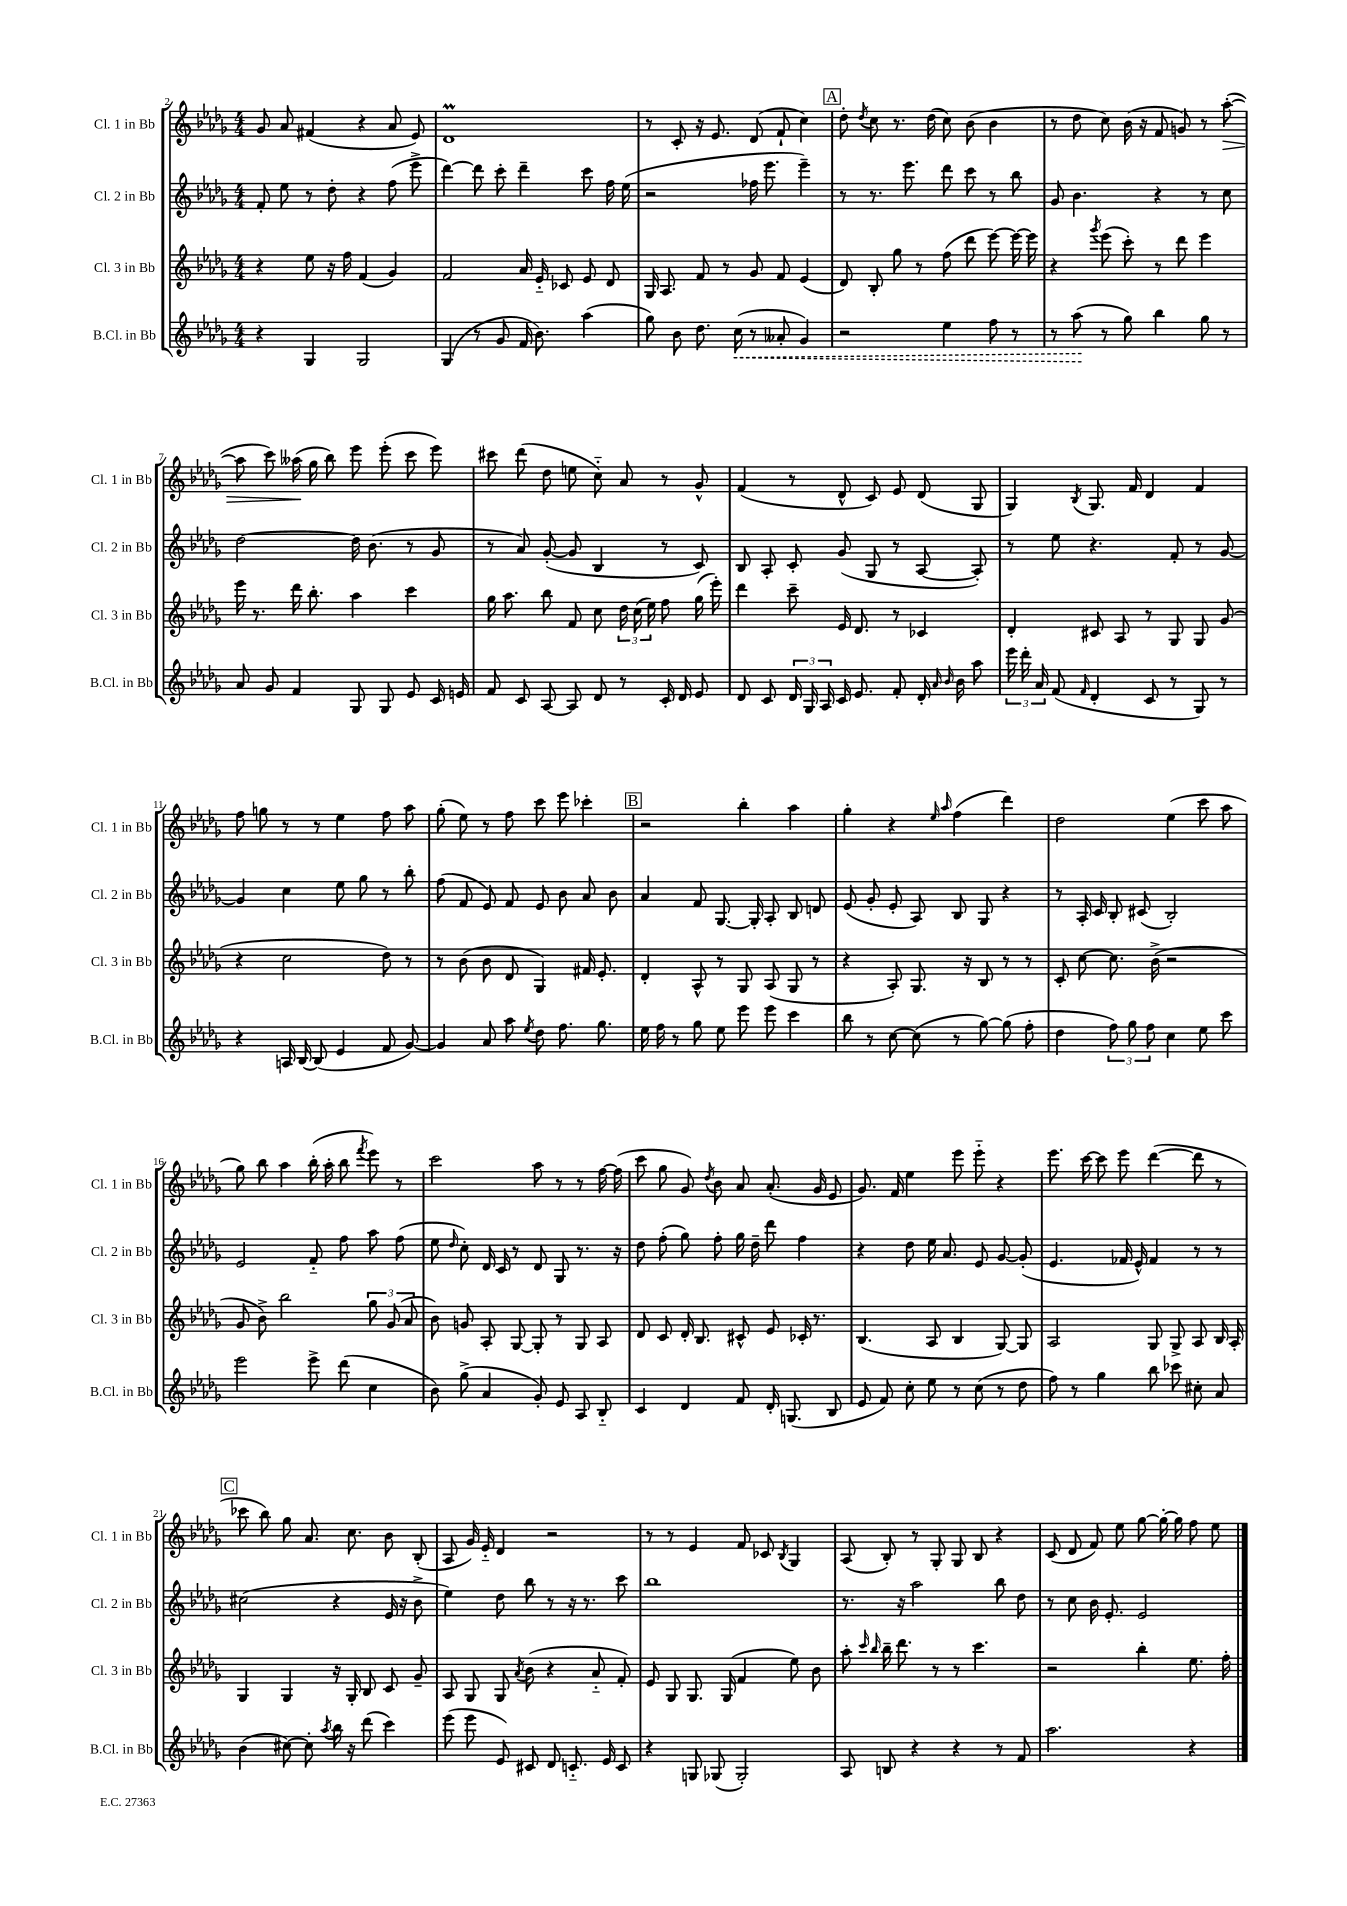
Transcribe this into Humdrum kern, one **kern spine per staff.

**kern	**dynam	**kern	**kern	**kern	**dynam
*part4	*part4	*part3	*part2	*part1	*part1
*staff4	*staff4	*staff3	*staff2	*staff1	*staff1
*I"B.Cl. in Bb	*	*I"Cl. 3 in Bb	*I"Cl. 2 in Bb	*I"Cl. 1 in Bb	*
*I'B.Cl. in Bb	*	*I'Cl. 3 in Bb	*I'Cl. 2 in Bb	*I'Cl. 1 in Bb	*
*clefG2	*	*clefG2	*clefG2	*clefG2	*
*k[b-e-a-d-g-]	*	*k[b-e-a-d-g-]	*k[b-e-a-d-g-]	*k[b-e-a-d-g-]	*
*M4/4	*	*M4/4	*M4/4	*M4/4	*
=2	=2	=2	=2	=2	=2
4r	.	4r	8f'/	8g-/	.
.	.	.	8ee-\	8a-/	.
4G-/	.	8ee-\	8r	(4f#X/	.
.	.	16r	8dd-'\	.	.
.	.	16ff\	.	.	.
2G-/	.	(4f/	4r	4r	.
.	.	4g-/)	(8ff\	8a-/	.
.	.	.	8eee-^\	8e-/)	.
=3	=3	=3	=3	=3	=3
(4G-/	.	2f/	[4ddd-\)	1d-M	.
8r	.	.	8ddd-\]	.	.
8g-/	.	.	8ccc'\	.	.
16f/	.	16a-/	4ddd-~\	.	.
8.b-\)	.	16e-/	.	.	.
.	.	8c-X/	.	.	.
(4aa-\	.	8e-/	8ccc\	.	.
.	.	8d-/	16ff\	.	.
.	.	.	(16ee-\	.	.
=4	=4	=4	=4	=4	=4
8gg-\)	.	16G-/	2r	8r	.
.	.	8.A-/	.	.	.
8b-\	.	.	.	8c'/	.
8.dd-\	.	8f/	.	16r	.
.	.	.	.	8.e-/	.
.	.	8r	.	.	.
!	!LO:HP:b	!	!	!	!
(16cc\	<	.	.	.	.
8r	.	8g-/	16ff-X\	(8d-/	.
.	.	.	8.eee-\	.	.
8a--X'/	.	8f/	.	8f`/	.
4g-/)	.	(4e-/	4eee-~\)	4cc\)	.
!!LO:REH:place=s1:t=A
=5	=5	=5	=5	=5	=5
2r	.	8d-/)	8r	8dd-'\	.
.	.	.	.	8qdd-/	.
.	.	8B-'/	8.r	8cc\	.
.	.	8gg-\	.	8.r	.
.	.	.	8.eee-\	.	.
.	.	8r	.	.	.
.	.	.	.	(16dd-\	.
4ee-\	.	(8ff\	8ddd-\	8cc\)	.
.	.	8ddd-\	8ccc\	(8b-\	.
8ff\	.	[8eee-\)	8r	4b-\	.
8r	.	16eee-\_	8bb-\	.	.
.	.	16eee-\]	.	.	.
=6	=6	=6	=6	=6	=6
8r	.	4r	8g-/	8r	.
(8aa-\	.	.	4.b-\	8dd-\	.
.	.	8qggg-/	.	.	.
8r	[	(8eee-\	.	8cc\)	.
8gg-\)	.	8ccc'\)	.	(16b-\	.
.	.	.	.	16r	.
4bb-\	.	8r	4r	8f/	.
.	.	8ddd-\	.	8gn/)	.
8gg-\	.	4eee-\	8r	8r	.
!	!	!	!	!	!LO:HP:b
8r	.	.	8cc\	([8aa-'\	>
!!LO:LB:g=z
=7	=7	=7	=7	=7	=7
8a-/	.	16eee-\	[2dd-\	8aa-\]	.
.	.	8.r	.	.	.
8g-/	.	.	.	8ccc\)	.
4f/	.	16ddd-\	.	(16aa--X\	.
.	.	8.bb-'\	.	16gg-\	]
.	.	.	.	8bb-\)	.
8G-/	.	4aa-\	16dd-\]	8eee-\	.
.	.	.	(8.b-\	.	.
8G-/	.	.	.	(8eee-'\	.
8e-/	.	4ccc\	8r	8ccc\	.
16c/	.	.	8g-/	8eee-\)	.
16en/	.	.	.	.	.
=8	=8	=8	=8	=8	=8
8f/	.	16gg-\	8r	8ccc#X\	.
.	.	8.aa-\	.	.	.
8c/	.	.	8a-/)	(8ddd-\	.
[8A-/	.	8bb-\	([8g-'/	8dd-\	.
8A-/]	.	8f/	8g-/]	8een\	.
8d-/	.	8cc\	4B-/	8cc\)	.
8r	.	24dd-\	.	8a-/	.
.	.	(24cc\	.	.	.
.	.	24ee-\)	.	.	.
16c'/	.	8ff\	8r	8r	.
16d-/	.	.	.	.	.
8e-/	.	(16gg-\	8c/)	8g-^^/	.
.	.	16eee-'\)	.	.	.
=9	=9	=9	=9	=9	=9
8d-/	.	4ddd-\	8B-/	(4f/	.
8c/	.	.	8A-'/	.	.
24d-/	.	8ccc~\	8c'/	8r	.
24G-/	.	.	.	.	.
24A-/	.	.	.	.	.
16c/	.	16e-/	(8g-/	8d-^^/	.
8.e-/	.	8.d-/	.	.	.
.	.	.	8G-/	8c/)	.
8f'/	.	8r	8r	8e-/	.
16d-'/	.	4c-X/	[8A-/	(8d-/	.
16qqa-/	.	.	.	.	.
16qqb-/	.	.	.	.	.
16b-\	.	.	.	.	.
8aa-\	.	.	8A-'/])	8G-/	.
=10	=10	=10	=10	=10	=10
24eee-\	.	4d-'/	8r	4G-/)	.
24ddd-'\	.	.	.	.	.
24a-/	.	.	.	.	.
(8f/	.	.	8ee-\	.	.
16qqf/	.	.	.	8qB-/	.
4d-'/	.	8c#X/	4.r	8.G-/	.
.	.	8A-/	.	.	.
.	.	.	.	16f/	.
8c/	.	8r	.	4d-/	.
8r	.	8G-/	8f'/	.	.
8G-/)	.	8G-/	8r	4f/	.
8r	.	(8g-/	[8g-/	.	.
!!LO:LB:g=z
=11	=11	=11	=11	=11	=11
4r	.	4r	4g-/]	8ff\	.
.	.	.	.	8ggn\	.
16An/	.	2cc\	4cc\	8r	.
[16B-/	.	.	.	.	.
(8B-/]	.	.	.	8r	.
4e-/	.	.	8ee-\	4ee-\	.
.	.	.	8gg-\	.	.
8f/	.	8dd-\)	8r	8ff\	.
[8g-/)	.	8r	8bb-'\	8aa-\	.
=12	=12	=12	=12	=12	=12
4g-/]	.	8r	(8ff\	(8gg-'\	.
.	.	(8b-\	8f/	8ee-\)	.
8a-/	.	8b-\	8e-/)	8r	.
8aa-\	.	8d-/	8f/	8ff\	.
8qee-/	.	.	.	.	.
8dd-\	.	4G-/)	8e-/	8ccc\	.
8.ff\	.	.	8b-\	8eee-\	.
.	.	16f#X/	8a-/	4ccc-X'\	.
8.gg-\	.	8.e-'/	.	.	.
.	.	.	8b-\	.	.
!!LO:REH:place=s1:t=B
=13	=13	=13	=13	=13	=13
16ee-\	.	4d-'/	4a-/	2r	.
16ff\	.	.	.	.	.
8r	.	.	.	.	.
8gg-\	.	8A-^^/	8f/	.	.
8ee-\	.	8r	[8.G-/	.	.
8eee-\	.	8G-/	.	4bb-'\	.
.	.	.	16G-'/]	.	.
8eee-\	.	(8A-/	8A-'/	.	.
4ccc\	.	8G-/	8B-/	4aa-\	.
.	.	8r	8dn/	.	.
=14	=14	=14	=14	=14	=14
8bb-\	.	4r	(8e-/	4gg-'\	.
8r	.	.	8g-'/	.	.
[8cc\	.	8A-'/)	8e-'/	4r	.
(8cc\]	.	8.G-/	8A-/)	.	.
.	.	.	.	16qqee-/	.
.	.	.	.	16qqaa-/	.
8r	.	.	8B-/	(4ff\	.
.	.	16r	.	.	.
[8gg-\)	.	8B-/	8G-/	.	.
(8gg-\]	.	8r	4r	4ddd-\)	.
8ff'\	.	8r	.	.	.
=15	=15	=15	=15	=15	=15
4dd-\	.	8c'/	8r	2dd-\	.
.	.	[8cc\	16A-'/	.	.
.	.	.	16c/	.	.
12ff\)	.	8.cc\]	8B-'/	.	.
12gg-\	.	.	.	.	.
.	.	.	(8c#X/	.	.
12ff\	.	.	.	.	.
.	.	(16b-^\	.	.	.
4cc\	.	2r	2B-'/)	(4ee-\	.
8ee-\	.	.	.	8ccc\	.
8ccc\	.	.	.	8aa-\	.
!!LO:LB:g=z
=16	=16	=16	=16	=16	=16
2eee-\	.	8g-/	2e-/	8gg-\)	.
.	.	8b-^\)	.	8bb-\	.
.	.	2bb-\	.	4aa-\	.
8eee-^\	.	.	8f/	(16bb-'\	.
.	.	.	.	16aa-'\	.
(8ddd-\	.	.	8ff\	8bb-\	.
.	.	.	.	8qfff/	.
4cc\	.	12gg-\	8aa-\	8eee-\)	.
.	.	(12g-/	.	.	.
.	.	.	(8ff\	8r	.
.	.	12a-/	.	.	.
=17	=17	=17	=17	=17	=17
8b-\)	.	8b-\)	8ee-\	2ccc\	.
.	.	.	16qqdd-/	.	.
(8gg-^\	.	8gn/	8cc'\)	.	.
4a-/	.	8A-'/	16d-/	.	.
.	.	.	16c/	.	.
.	.	[8G-/	8r	.	.
8g-'/)	.	8G-'/]	8d-/	8aa-\	.
8e-/	.	8r	8G-/	8r	.
8A-/	.	8G-/	8.r	8r	.
8B-/	.	8A-/	.	[16ff\	.
.	.	.	16r	(16ff\]	.
=18	=18	=18	=18	=18	=18
4c/	.	8d-/	8dd-\	8ccc\	.
.	.	8c/	(8ff'\	8gg-\	.
4d-/	.	16d-'/	8gg-\)	8g-/)	.
.	.	8.B-/	.	.	.
.	.	.	.	8qdd-/	.
.	.	.	8ff'\	8b-\	.
8f/	.	8c#X^^/	16gg-\	8a-/	.
.	.	.	16dd-~\	.	.
16d-'/	.	8e-/	8ddd-\	(8.a-'/	.
(8.Gn/	.	.	.	.	.
.	.	16c-X'/	4ff\	.	.
.	.	8.r	.	16g-/	.
8B-/	.	.	.	8e-/	.
=19	=19	=19	=19	=19	=19
8e-/	.	(4.B-/	4r	8.g-/)	.
8f/)	.	.	.	.	.
.	.	.	.	16f/	.
8cc'\	.	.	8dd-\	4ee-\	.
8ee-\	.	8A-/	16ee-\	.	.
.	.	.	8.a-/	.	.
8r	.	4B-/	.	8eee-\	.
(8cc\	.	.	8e-/	8eee-\	.
8r	.	[8G-/)	[8g-/	4r	.
8dd-\	.	8G-/]	(8g-'/]	.	.
=20	=20	=20	=20	=20	=20
8ff\)	.	2A-/	4.e-/	8.eee-\	.
8r	.	.	.	.	.
.	.	.	.	[16ccc\	.
4gg-\	.	.	.	8ccc\]	.
.	.	.	16f-X/	8eee-\	.
.	.	.	16e-^^/)	.	.
8bb-\	.	8G-/	4f-/	([4ddd-\	.
8ccc-X\	.	8G-^/	.	.	.
8cc#X'\	.	8A-/	8r	8ddd-\]	.
8a-/	.	16B-/	8r	8r	.
.	.	16A-'/	.	.	.
!!LO:LB:g=z
!!LO:REH:place=s1:t=C
=21	=21	=21	=21	=21	=21
(4b-\	.	4G-/	(2cc#X\	8ccc-X\	.
.	.	.	.	8bb-\)	.
[8cc#X\)	.	4G-/	.	8gg-\	.
8cc#'\]	.	.	.	8.a-/	.
8qaa-/	.	.	.	.	.
16bb-\	.	16r	4r	.	.
16r	.	16G-'/	.	8.cc\	.
(8ddd-\	.	8B-/	.	.	.
4ccc\)	.	8c/	16e-/	8b-\	.
.	.	.	16r	.	.
.	.	8g-~/	8b-^\	(8B-'/	.
=22	=22	=22	=22	=22	=22
(8eee-\	.	8A-/	4ee-\)	8A-/	.
8eee-\	.	8G-/	.	16g-/)	.
.	.	.	.	16e-/	.
8e-/)	.	8G-/	8dd-\	4d-/	.
.	.	8qa-/	.	.	.
8c#X/	.	(8b-\	8bb-\	.	.
8d-/	.	4r	8r	2r	.
8.cn/	.	.	16r	.	.
.	.	.	8.r	.	.
.	.	8a-/	.	.	.
16e-/	.	.	.	.	.
8c/	.	8f'/)	8ccc\	.	.
=23	=23	=23	=23	=23	=23
4r	.	8e-/	1bb-	8r	.
.	.	8G-/	.	8r	.
8Gn/	.	8.G-/	.	4e-/	.
(8G-X/	.	.	.	.	.
.	.	(16G-/	.	.	.
2G-'/)	.	4f/	.	8f/	.
.	.	.	.	8c-X/	.
.	.	.	.	8qB-/	.
.	.	8ee-\)	.	4G-/	.
.	.	8b-\	.	.	.
=24	=24	=24	=24	=24	=24
8A-/	.	8aa-'\	8.r	(8A-/	.
.	.	16qqccc/	.	.	.
.	.	16qqbb-/	.	.	.
8Bn/	.	16bb-~\	.	8B-'/)	.
.	.	8.ddd-\	16r	.	.
4r	.	.	2aa-\	8r	.
.	.	8r	.	8G-'/	.
4r	.	8r	.	8G-/	.
.	.	4.ccc\	.	8B-/	.
8r	.	.	8bb-\	4r	.
8f/	.	.	8dd-\	.	.
=25	=25	=25	=25	=25	=25
2.aa-\	.	2r	8r	(8c/	.
.	.	.	8cc\	8d-/	.
.	.	.	16b-\	8f/)	.
.	.	.	8.e-'/	.	.
.	.	.	.	8ee-\	.
.	.	4bb-'\	2e-/	[8gg-\	.
.	.	.	.	16gg-'\_	.
.	.	.	.	16gg-\]	.
4r	.	8.ee-\	.	8ff\	.
.	.	.	.	8ee-\	.
.	.	16ff'\	.	.	.
==	==	==	==	==	==
*-	*-	*-	*-	*-	*-
